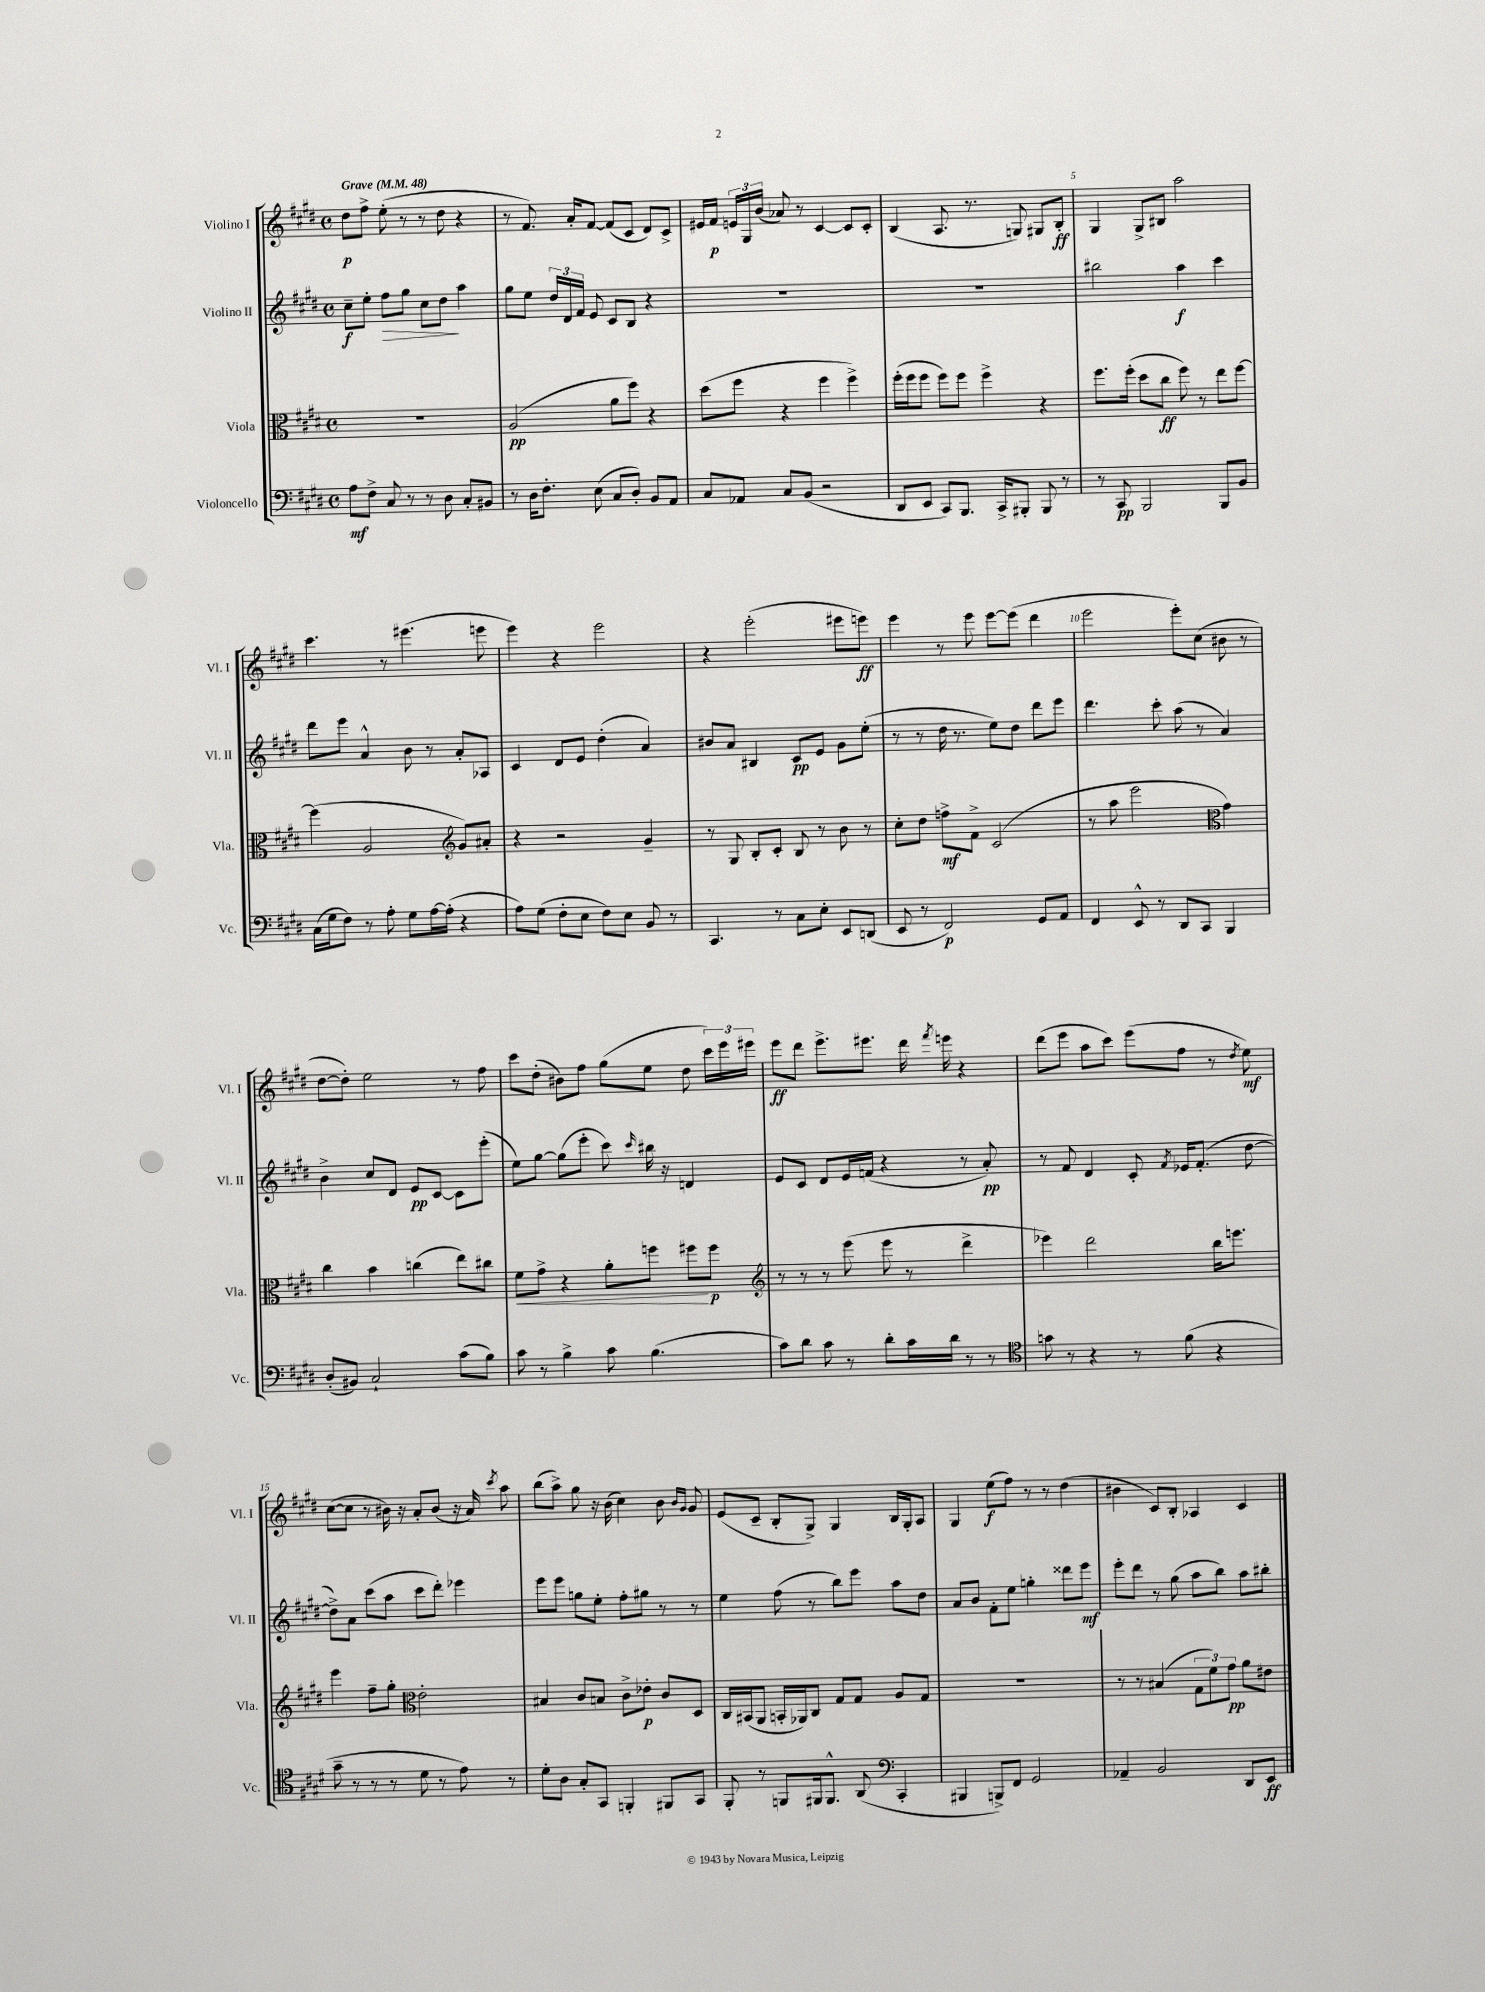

**kern	**kern	**kern	**kern
*staff4	*staff3	*staff2	*staff1
*clefF4	*clefC3	*clefG2	*clefG2
*k[f#c#g#d#]	*k[f#c#g#d#]	*k[f#c#g#d#]	*k[f#c#g#d#]
*M4/4	*M4/4	*M4/4	*M4/4
*met(c)	*met(c)	*met(c)	*met(c)
*MM48	*MM48	*MM48	*MM48
8A	1r	8cc#~	8dd#
8F#^	.	8ee'	8ff#^
8C#	.	8ff#	(8ee'
8r	.	8gg#	8r
8r	.	8cc#	8r
8D#	.	8dd#	8dd#
8C#'	.	4aa	4r
8BB#	.	.	.
=	=	=	=
8r	(2A	8gg#	8r
16D#	.	8ee	8.f#)
8.F#'	.	.	.
.	.	24dd#	.
.	.	24d#	.
.	.	.	16a'
.	.	24f#	.
(8E	.	8e	[8f#
8C#	8a	8c#	(8f#]
8D#')	8ff#)	8B	8c#
8BB	4r	4r	8d#)
8AA	.	.	8c#^
=	=	=	=
8C#	(8dd#	1r	16e#
.	.	.	16f#
8AA-	8ff#	.	24e
.	.	.	24G#
.	.	.	(24b
8C#	4r	.	8a-)
(8BB	.	.	8r
2r	4ff#	.	[4c#
.	4ff#^)	.	8c#]
.	.	.	8c#'
=	=	=	=
8DD#	(16ff#'	1r	(4B
.	16ff#	.	.
8EE	8ff#	.	.
8CC#)	8ff#)	.	8.A
8.BBB	8ff#	.	.
.	.	.	8.r
.	4ff#^	.	.
16CC#^	.	.	.
8BBB#'	.	.	8G)
8BBB#	4r	.	8G#
8r	.	.	8B'
=	=	=	=
8r	8.ff#	2bb#	4G#
8CC#	.	.	.
.	(16ff#'	.	.
2BBB	8dd#	.	8G#^
.	8cc#	.	8B#
.	8ff#)	4aa	2aa
.	8r	.	.
8BBB	8ee	4ccc#	.
8BB	[8ff#	.	.
=	=	=	=
(16C#	(4ff#]	8ddd#	4.ccc#
16G#	.	.	.
8F#)	.	8eee	.
8r	2A	4a^^	.
8A'	.	.	8r
8G#	.	8b	(4.eee#
[16A	.	8r	.
(16A']	.	.	.
*	*clefG2	*	*
4r	8g#)	8a'	.
.	8a#'	8A-	8eee
=	=	=	=
8A)	4r	4c#	4eee)
(8G#	.	.	.
8F#'	2r	8d#	4r
8E	.	8e	.
8F#)	.	(4dd#'	2eee
8E	.	.	.
8BB	4g#~	4a)	.
8r	.	.	.
=	=	=	=
4.CC#	8r	8b#	4r
.	8G#	8a	.
.	8B'	4B#	(2eee'
8r	8c#'	.	.
8C#	8B	8c#	.
8E'	8r	8e	.
8EE	8b	8g#	8eee#
(8DD	8r	(8ee'	8eee)
=	=	=	=
8EE	8cc#'	8r	4eee
8r	8dd#	8r	.
2FF#)	8ff^	16dd#	8r
.	.	8.r	.
.	8f#^	.	8eee
.	(2c#	8ee)	[8eee
.	.	8dd#	(8eee]
8GG#	.	8ddd#	4ddd#
8AA	.	8eee	.
=	=	=	=
4FF#	8r	4.ddd#	2eee
.	8aa	.	.
8EE^^	2eee	.	.
8r	.	8ccc#'	.
8DD#	.	(8aa	8eee')
8CC#	.	8r	(8cc#
*	*clefC3	*	*
4BBB	4g#)	4a)	8b#
.	.	.	8r
=	=	=	=
(8D#'	4cc#	4b^	[8dd#
8BB#)	.	.	8dd#'])
2C#`	4b	8cc#	2ee
.	.	8d#	.
.	(4cc	8e	.
.	.	[8c#	.
(8c#	8ee)	8c#]	8r
8B)	8cc#	(8eee'	8ff#
=	=	=	=
8c#	8f#	8ee)	8ccc#
8r	8g#^	[8gg#	(8dd#'
4B^	4r	(8gg#]	8b#)
.	.	8eee'	8ff#
8c#	8a'	8ccc#)	(8gg#
.	.	16qqccc#	.
(4.B	8ff	16bb#	8ee
.	.	16r	.
.	8ff#	4d	8dd#
.	8ff#	.	24ccc#)
.	.	.	24eee
.	.	.	24eee#
=	=	=	=
*	*clefG2	*	*
8c#)	8r	8e	8eee
8d#	8r	8c#	8ddd#
8c#	8r	8d#	8.eee^
8r	(8eee	16e	.
.	.	(16f	8.eee#
8d#'	8eee	4r	.
16c#	8r	.	16ddd#
.	.	.	8qfff#
16d#	.	.	16eee
8r	4ddd#^	8r	4r
8r	.	8a')	.
=	=	=	=
*clefC4	*	*	*
8g	4eee-)	8r	(8ddd#
8r	.	8f#	8eee
4r	2ddd#	4d#	8aa
.	.	.	8ccc#)
8r	.	8c#'	(8eee
.	.	8qf#	.
(8f#	.	16e-	8ff#
.	.	(8.f#'	.
4r	16bb	.	8r
.	8.eee	.	.
.	.	.	8qdd#
.	.	[8dd#	8ee)
=	=	=	=
8g#~	4eee	8dd#^])	([8cc#
8r	.	8a	8cc#]
8r	8ff#~	(8ccc#	8r
8r	8gg#'	8aa	16b#)
.	.	.	16r
*	*clefC3	*	*
8d#	2e'	8ccc#	8a'
8r	.	8ddd#')	(8b#
8e)	.	4eee-	16r
.	.	.	16a)
.	.	.	8qccc#
8r	.	.	8aa
=	=	=	=
8d#'	4B#	8eee	(8bb
8A	.	8eee	8aa^)
8G#'	8c#	8gg	8gg#
8GG#	8B	8ee'	16r
.	.	.	(16b
4FF'	8c#^	8ff#'	4cc#)
.	8e-'	8gg#	.
8FF#	8c#	8r	8b
.	.	.	16qqb
.	.	.	16qqg#
8GG#	8D#	8r	8g#
=	=	=	=
8FF#'	16C#	4ee	(8e
.	(16BB#	.	.
8r	8AA	.	8c#~
8FF	16BB'	(8ff#	8B'
.	16AA-)	.	.
16FF#	8C#	8r	8G#^)
8.FF#^^	.	.	.
.	8G#	8bb)	4G#
(8AA	8G#	8eee	.
*clefF4	*	*	*
4CC#'	8A	8aa	16B
.	.	.	16G#'
.	8G#	8dd#	8A
=	=	=	=
4BBB#	1r	8a	4G#
.	.	8b	.
8BBB^)	.	8f#'	(8ee
8FF#	.	8ee	8ff#)
2GG#	.	4gg'	8r
.	.	.	8r
.	.	8ddd##	(4dd#
.	.	8eee	.
=	=	=	=
4AA-~	8r	8eee'	4b#
.	8r	8ddd#	.
2BB	(4B#	8r	8c#)
.	.	(8gg#	8B'
.	12G#	8aa	4A-
.	12f#)	.	.
.	.	8bb)	.
.	12g#	.	.
8DD#	8a	8aa	4c#
8EE	8e#	8bb#'	.
==	==	==	==
*-	*-	*-	*-
